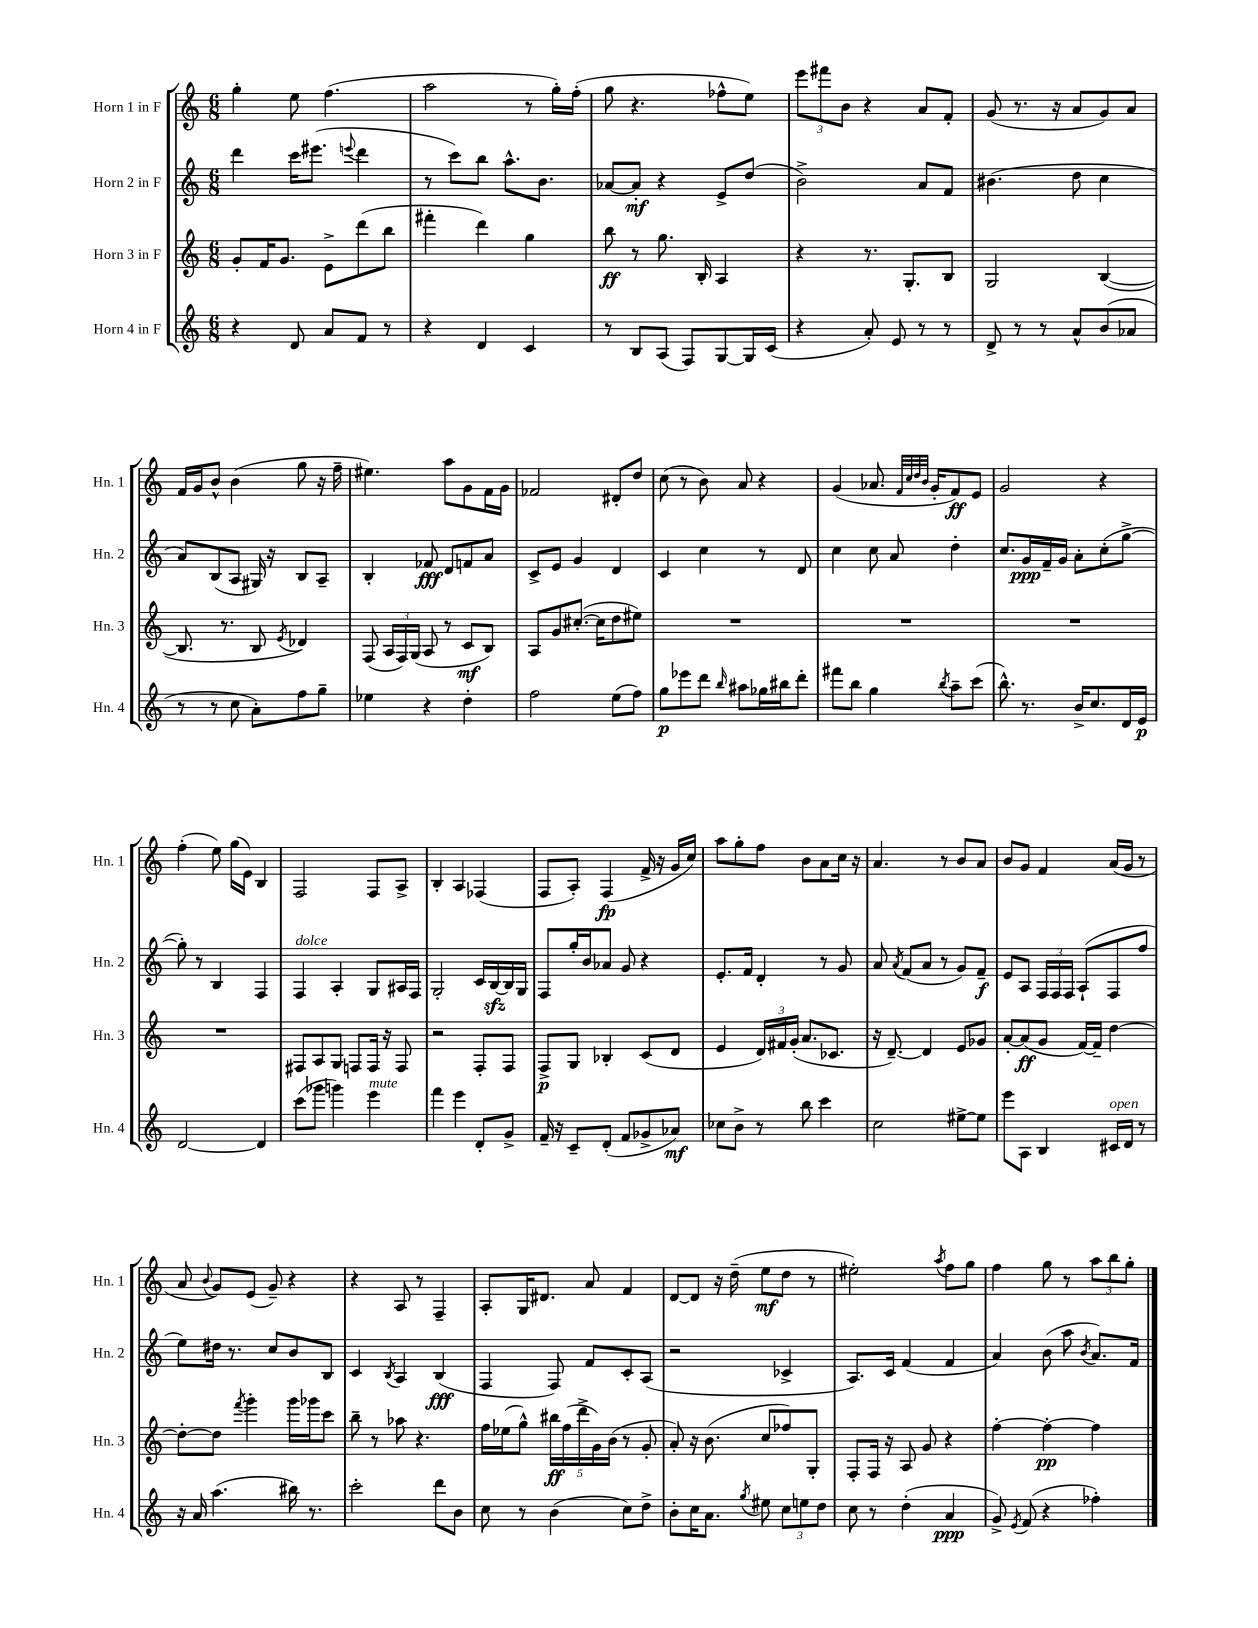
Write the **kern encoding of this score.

**kern	**kern	**kern	**kern
*staff4	*staff3	*staff2	*staff1
*clefG2	*clefG2	*clefG2	*clefG2
*k[]	*k[]	*k[]	*k[]
*M6/8	*M6/8	*M6/8	*M6/8
4r	8g'	4ddd	4gg'
.	16f	.	.
.	8.g	.	.
8d	.	16ccc	8ee
.	.	(8.eee#	.
8a	8e^	.	(4.ff
.	.	8qqeee	.
8f	(8ddd	4ddd	.
8r	8bb	.	.
=	=	=	=
4r	4fff#'	8r	2aa
.	.	8ccc)	.
4d	4ddd)	8bb	.
.	.	8.aa^^	.
4c	4gg	.	8r
.	.	8.b	.
.	.	.	16gg')
.	.	.	(16ff'
=	=	=	=
8r	8bb	[8a-	8gg
8B	8r	8a-']	4.r
(8A	8.gg	4r	.
8F)	.	.	.
.	16B'	.	.
[8G	4A	8e^	8ff-^^
16G]	.	(8dd	8ee)
(16c	.	.	.
=	=	=	=
4r	4r	2b^)	12eee
.	.	.	12fff#
.	.	.	12b
8a')	8.r	.	4r
8e	.	.	.
.	8.G'	.	.
8r	.	8a	8a
8r	8B	8f	8f'
=	=	=	=
8d^	2G	(4.b#	(8g
8r	.	.	8.r
8r	.	.	.
.	.	.	16r
8a^^	.	8dd	8a
(8b	([4B	4cc	8g)
8a-	.	.	8a
=	=	=	=
8r	8.B]	8a)	16f
.	.	.	16g
8r	.	(8B	8b^^
.	8.r	.	.
8cc	.	8A	(4b
8a')	8B	16G#)	.
.	.	16r	.
.	8qe	.	.
8ff	4d-)	8B	8gg
8gg~	.	8A~	16r
.	.	.	16ff~
=	=	=	=
4ee-	(8F	4B'	4.ee#)
.	24A	.	.
.	24F)	.	.
.	(24G	.	.
4r	8A	8f-	.
.	8r	8d	8aa
4dd'	8c	8f	8g
.	8B)	8a	16f
.	.	.	16g
=	=	=	=
2ff	8A	8c^	2f-
.	8g	8e	.
.	([8.cc#'	4g	.
.	16cc#]	.	.
(8ee	8dd	4d	8d#'
8ff)	8ee#)	.	8dd
=	=	=	=
8gg	2.r	4c	(8cc
8eee-	.	.	8r
8ddd	.	4cc	8b)
16qqbb	.	.	.
8aa#	.	.	8a
16gg-	.	8r	4r
16bb#	.	.	.
8ddd'	.	8d	.
=	=	=	=
8fff#	2.r	4cc	(4g
8bb	.	.	.
4gg	.	8cc	8.a-
.	.	8a	.
.	.	.	32qqf
.	.	.	32qqcc
.	.	.	32qqdd
.	.	.	32qqb
.	.	.	16g'
8qbb	.	.	.
8aa~	.	4dd'	8f)
(8ccc	.	.	8e
=	=	=	=
8.bb^^)	2.r	8.cc	2g
8.r	.	16g	.
.	.	16f~	.
.	.	16g	.
16b^	.	8a'	.
8.cc	.	.	.
.	.	(8cc'	4r
16d	.	[8gg^	.
16e	.	.	.
=	=	=	=
[2d	2.r	8gg'])	(4ff'
.	.	8r	.
.	.	4B	8ee)
.	.	.	(16gg
.	.	.	16e)
4d]	.	4F	4B
=	=	=	=
(8ccc	8F#	4F	2F
8ggg-	8A	.	.
4ggg)	8G	4A'	.
.	8F	.	.
4eee	16F	8G	8F
.	16r	.	.
.	8F	16A#	8A^
.	.	16F	.
=	=	=	=
4fff	2r	2G'	4B'
4eee	.	.	4A
8d'	8F'	16c	(4F-
.	.	[16B	.
8g^	8F	16B]	.
.	.	16G	.
=	=	=	=
16f~	8F^	8F	8F
16r	.	.	.
8c~	8G	16gg'	8A')
.	.	16b	.
(8d'	4B-'	8a-	(4F
8f	.	8g	.
8g-^	(8c	4r	16f^
.	.	.	16r
8a-)	8d	.	16g
.	.	.	16cc)
=	=	=	=
8cc-	4e	8.e'	8aa
8b^	.	.	8gg'
.	.	16f	.
8r	24d)	4d'	8ff
.	24f#	.	.
.	(24g'	.	.
8bb	8.a	.	8b
4ccc	.	8r	8a
.	8.c-	.	.
.	.	8g	16cc
.	.	.	16r
=	=	=	=
2cc	16r	8a	4.a
.	[8.d~)	.	.
.	.	8qa	.
.	.	(8f	.
.	4d]	8a	.
.	.	8r	8r
[8ee#^	8e	8g)	8b
8ee#]	8g-	8f~	8a
=	=	=	=
8eee	[8a'	8e	8b
8A	(8a]	8A	8g
4B	8g	24F	4f
.	.	24F	.
.	.	24F	.
.	[16f)	(8A`	.
.	16f~]	.	.
16c#	[4dd	8F	(16a
16d	.	.	16g
8r	.	8ff	8r
=	=	=	=
16r	8dd'_	8ee)	8a
16a	.	.	.
.	.	.	8qqb
(4.aa	8dd]	16dd#	8g)
.	.	8.r	.
.	8qfff	.	.
.	4ggg'	.	(8e
.	.	8cc	8g~)
16bb#)	16ggg	8b	4r
8.r	16ggg-	.	.
.	8ccc	8B	.
=	=	=	=
2ccc'	8bb~	4c	4r
.	8r	.	.
.	.	8qB	.
.	8aa-	4A	8A
.	4.r	.	8r
8ddd	.	(4B	4F~
8b	.	.	.
=	=	=	=
8cc	16ff	4F	8A'
.	(16ee-	.	.
8r	8gg^^)	.	16G
.	.	.	8.d#
(4b	20bb#	8F)	.
.	(20ff	.	.
.	20ddd^	.	.
.	.	8f	8a
.	20g)	.	.
.	(20b	.	.
8cc)	8r	8c'	4f
8dd^	8g'	(8A	.
=	=	=	=
8b'	8a')	2r	[8d
16cc	16r	.	8d]
8.a	(8.b	.	.
.	.	.	16r
.	.	.	(16dd~
8qgg	.	.	.
8ee#	8cc	.	8ee
12cc	8ff-)	4c-^	8dd
12ee	.	.	.
.	8G'	.	8r
12dd	.	.	.
=	=	=	=
8cc	8F'	8.A)	2ee#')
8r	16F	.	.
.	16r	16c	.
(4dd'	8A	(4f	.
.	8g	.	.
.	.	.	8qaa
4a	4r	4f	8ff
.	.	.	8gg
=	=	=	=
8g^)	[4ff'	4a)	4ff
8qe	.	.	.
(8f	.	.	.
4r	4ff'_	(8b	8gg
.	.	8aa	8r
.	.	8qb	.
4ff-')	4ff]	8.a)	12aa
.	.	.	12bb
.	.	.	12gg'
.	.	16f	.
==	==	==	==
*-	*-	*-	*-
